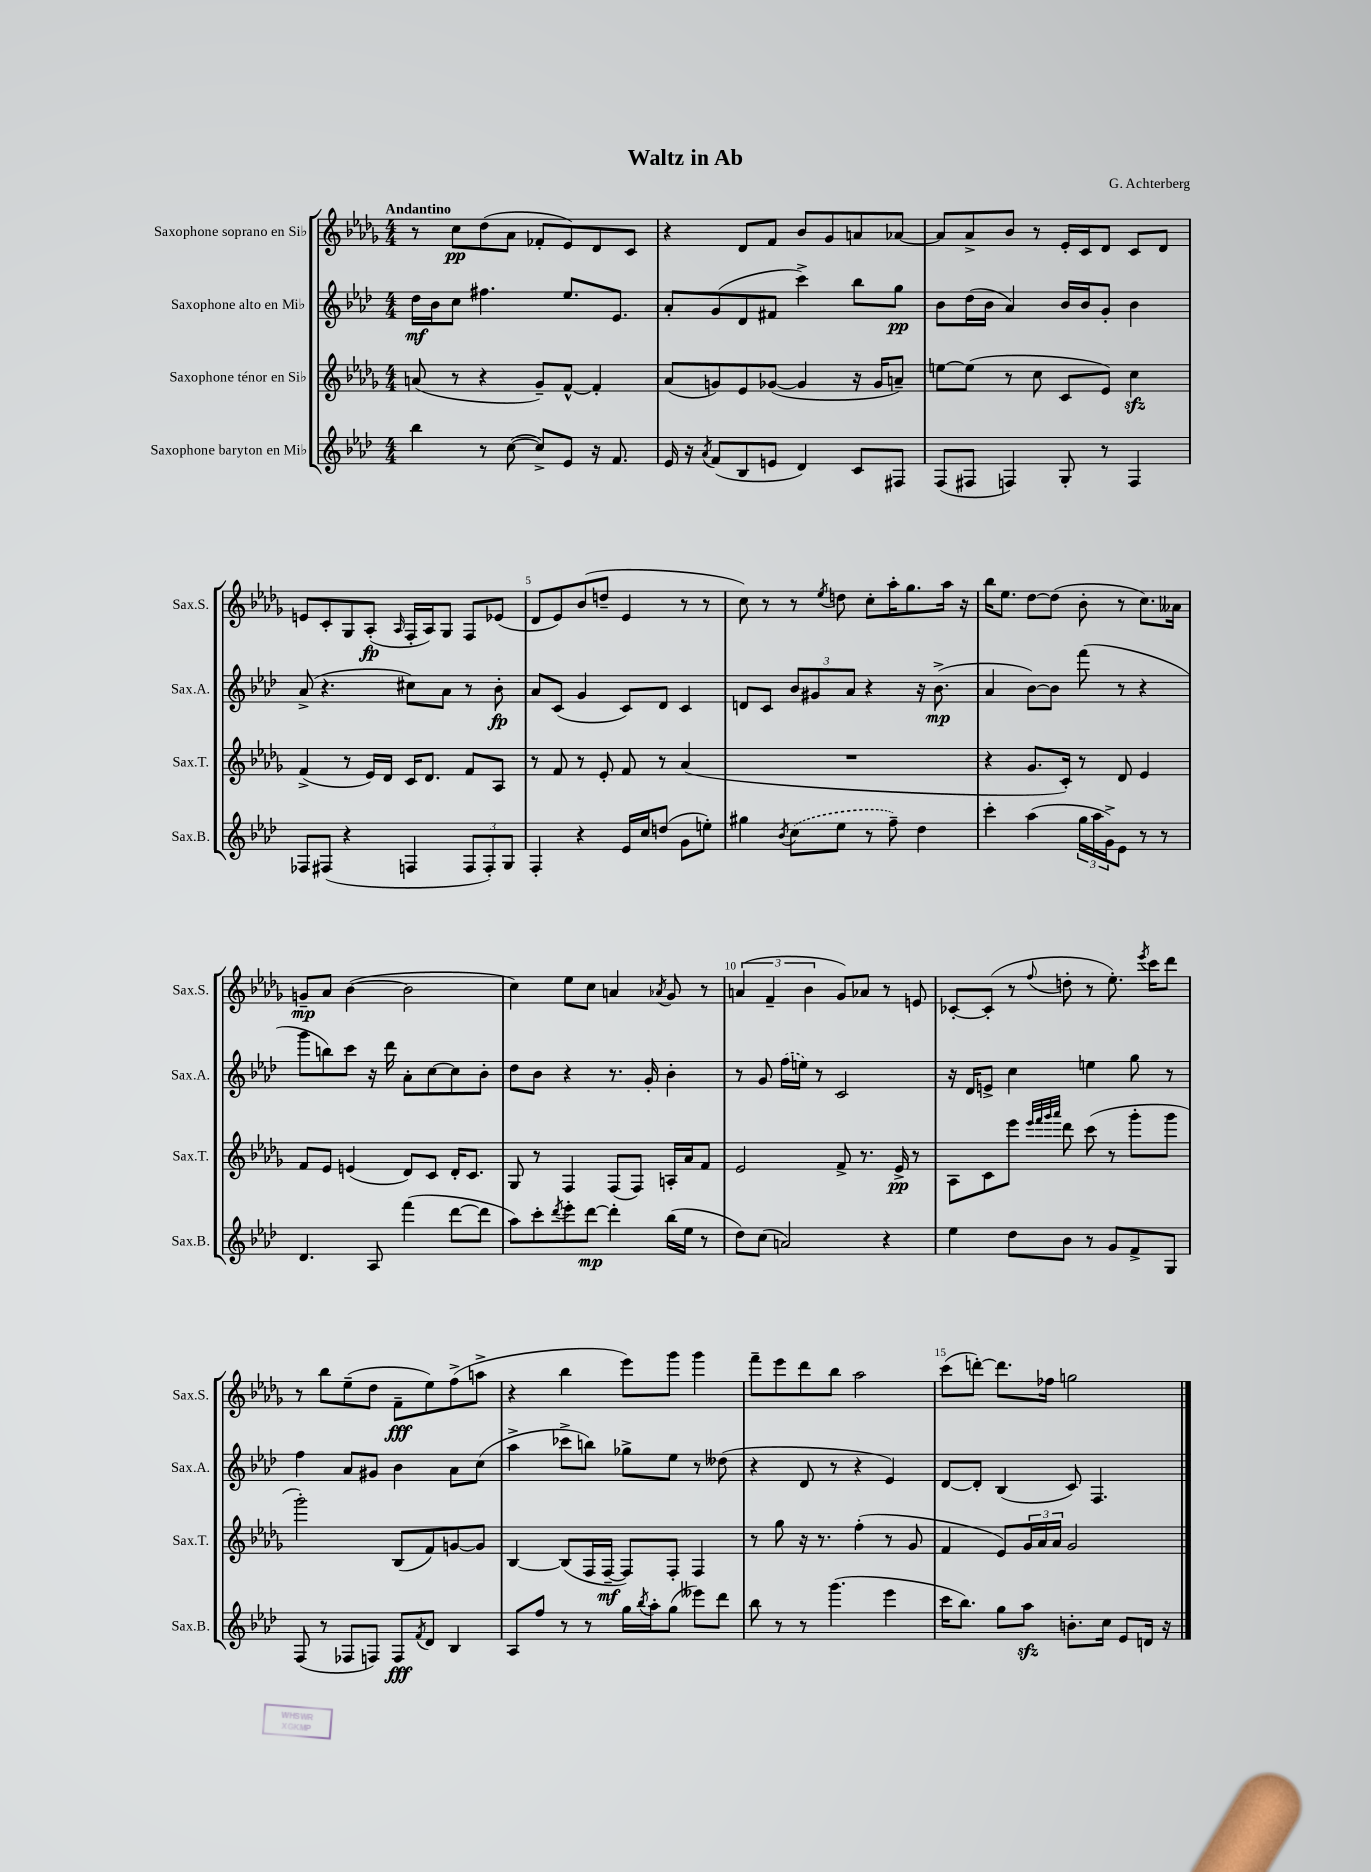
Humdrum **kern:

**kern	**kern	**kern	**kern
*staff4	*staff3	*staff2	*staff1
*clefG2	*clefG2	*clefG2	*clefG2
*k[b-e-a-d-]	*k[b-e-a-d-g-]	*k[b-e-a-d-]	*k[b-e-a-d-g-]
*M4/4	*M4/4	*M4/4	*M4/4
4bb-	(8a	16dd-	8r
.	.	16b-	.
.	8r	8cc	8cc
8r	4r	4.ff#	(8dd-
([8cc	.	.	8a-
8cc^])	8g-~)	.	8f-'
8e-	[8f^^	8.ee-	8e-)
16r	4f']	.	8d-
8.f	.	8.e-	.
.	.	.	8c
=	=	=	=
16e-	(8a-	8a-'	4r
16r	.	.	.
8qa-	.	.	.
(8f	8g)	(8g	.
8B-	8e-	8d-	8d-
8e	([8g-	8f#	8f
4d-)	4g-]	4ccc^)	8b-
.	.	.	8g-
8c	16r	8bb-	8a
.	16g-	.	.
8F#	8a~)	8gg	[8a-
=	=	=	=
(8F	[8ee	8b-	8a-]
8F#	(8ee]	(16dd-	8a-^
.	.	16b-	.
4F)	8r	4a-)	8b-
.	8cc	.	8r
8G'	8c	16b-	16e-'
.	.	16b-	16c
8r	8e-)	8g'	8d-
4F	4cc	4b-	8c
.	.	.	8d-
=	=	=	=
8F-	(4f^	(8a-^	8e
(8F#	.	4.r	8c'
4r	8r	.	8G-
.	16e-)	.	(8A-'
.	16d-	.	.
.	.	.	16qqA-
4F	16c	8cc#)	16F'
.	8.d-	.	16A-)
.	.	8a-	8G-
12F	8f	8r	8F
12F')	.	.	.
.	8A-	8b-'	(8e-
12G	.	.	.
=	=	=	=
4F'	8r	8a-	8d-
.	8f	(8c	8e-)
4r	8r	4g	(8b-
.	8e-'	.	8dd~
16e-	8f	8c)	4e-
16cc	.	.	.
(8dd	8r	8d-	.
8g	(4a-	4c	8r
8ee')	.	.	8r
=	=	=	=
4gg#	1r	8d	8cc)
.	.	8c	8r
8qb-	.	.	.
(8cc	.	12b-	8r
.	.	12g#	.
.	.	.	8qee-
8ee-	.	.	8dd
.	.	12a-	.
8r	.	4r	8cc'
8ff~)	.	.	16aa-'
.	.	.	8.gg-
4dd-	.	16r	.
.	.	(8.b-^	.
.	.	.	16aa-
.	.	.	16r
=	=	=	=
4ccc'	4r	4a-	16bb-
.	.	.	8.ee-
(4aa-	8.g-	[8b-)	[8dd-
.	.	8b-]	(8dd-]
.	16c')	.	.
24gg	8r	(8fff	8b-'
24aa-	.	.	.
24g^)	.	.	.
8e-	8d-	8r	8r
8r	4e-	4r	8.cc)
8r	.	.	.
.	.	.	16a--
=	=	=	=
4.d-	8f	8ggg	8g~
.	8e-	8bb)	8a-
.	(4e	8ccc	([4b-
8A-	.	16r	.
.	.	16ddd-	.
(4fff	8d-)	8a-'	2b-]
.	8c	[8cc	.
[8ddd-	16d-'	8cc]	.
.	8.c	.	.
8ddd-]	.	8b-'	.
=	=	=	=
8aa-)	8G-	8dd-	4cc)
8ccc'	8r	8b-	.
8qddd-	.	.	.
8eee-'	4F	4r	8ee-
[8ddd-	.	.	8cc
4ddd-']	(8F	8.r	4a
.	8F)	.	.
.	.	16g'	.
.	.	.	8qa-
(16bb-	16A'	4b-'	8g-
16ee-	16a-	.	.
8r	8f	.	8r
=	=	=	=
8dd-)	2e-	8r	(6a
(8cc	.	8g	.
.	.	.	6f~
2a)	.	(16ff	.
.	.	16ee)	.
.	.	.	6b-
.	.	8r	.
.	8f^	2c	8g-)
.	8.r	.	8a-
4r	.	.	8r
.	16e-^	.	.
.	8r	.	8e
=	=	=	=
4ee-	8A-	16r	[8c-'
.	.	16d-	.
.	8c	8e^	(8c-']
8dd-	8eee-	4cc	8r
.	32qqeee-	.	.
.	32qqfff	.	.
.	32qqggg-	.	.
.	32qqaaa-	.	8qqff
8b-	8ddd-	.	8dd'
8r	(8ccc	4ee	8r
8g	8r	.	8.ee-')
8f^	8ggg-'	8gg	.
.	.	.	8qeee-
.	.	.	16ccc
8G	8ggg-	8r	8ddd-
=	=	=	=
(8F	2ggg-')	4ff	8r
8r	.	.	8bb-
8F-	.	8a-	(8ee-~
8F)	.	8g#	8dd-
8F	(8B-	4b-	8f~
8qf	.	.	.
8d-	8f)	.	8ee-)
4B-	[8g	8a-	(8ff^
.	8g]	(8cc	8aa^
=	=	=	=
8A-	[4B-	4aa-^	4r
8ff	.	.	.
8r	(8B-]	8ccc-^	4bb-
8r	16F	8bb)	.
.	[16F~	.	.
16gg	8F])	8gg-^	8eee-)
8qbb-	.	.	.
16aa-'	.	.	.
(8gg	8F'	8ee-	8ggg-
8eee--)	4F	8r	4ggg-
8ddd-	.	(8dd--	.
=	=	=	=
8bb-	8r	4r	8fff~
8r	8gg-	.	8eee-
8r	16r	8d-	8ddd-
.	8.r	.	.
(4.ggg	.	8r	8bb-
.	(4ff'	4r	2aa-
4eee-	8r	4e-)	.
.	8g-	.	.
=	=	=	=
16ccc	4f	[8d-	(8ccc
8.bb-)	.	.	.
.	.	8d-']	[8ddd')
8gg	8e-)	(4B-	8.ddd]
8aa-	24g-	.	.
.	24a-	.	.
.	.	.	16ff-
.	24a-	.	.
8.b'	2g-	8c)	2gg
.	.	4.F	.
16cc	.	.	.
8e-	.	.	.
16d	.	.	.
16r	.	.	.
==	==	==	==
*-	*-	*-	*-
